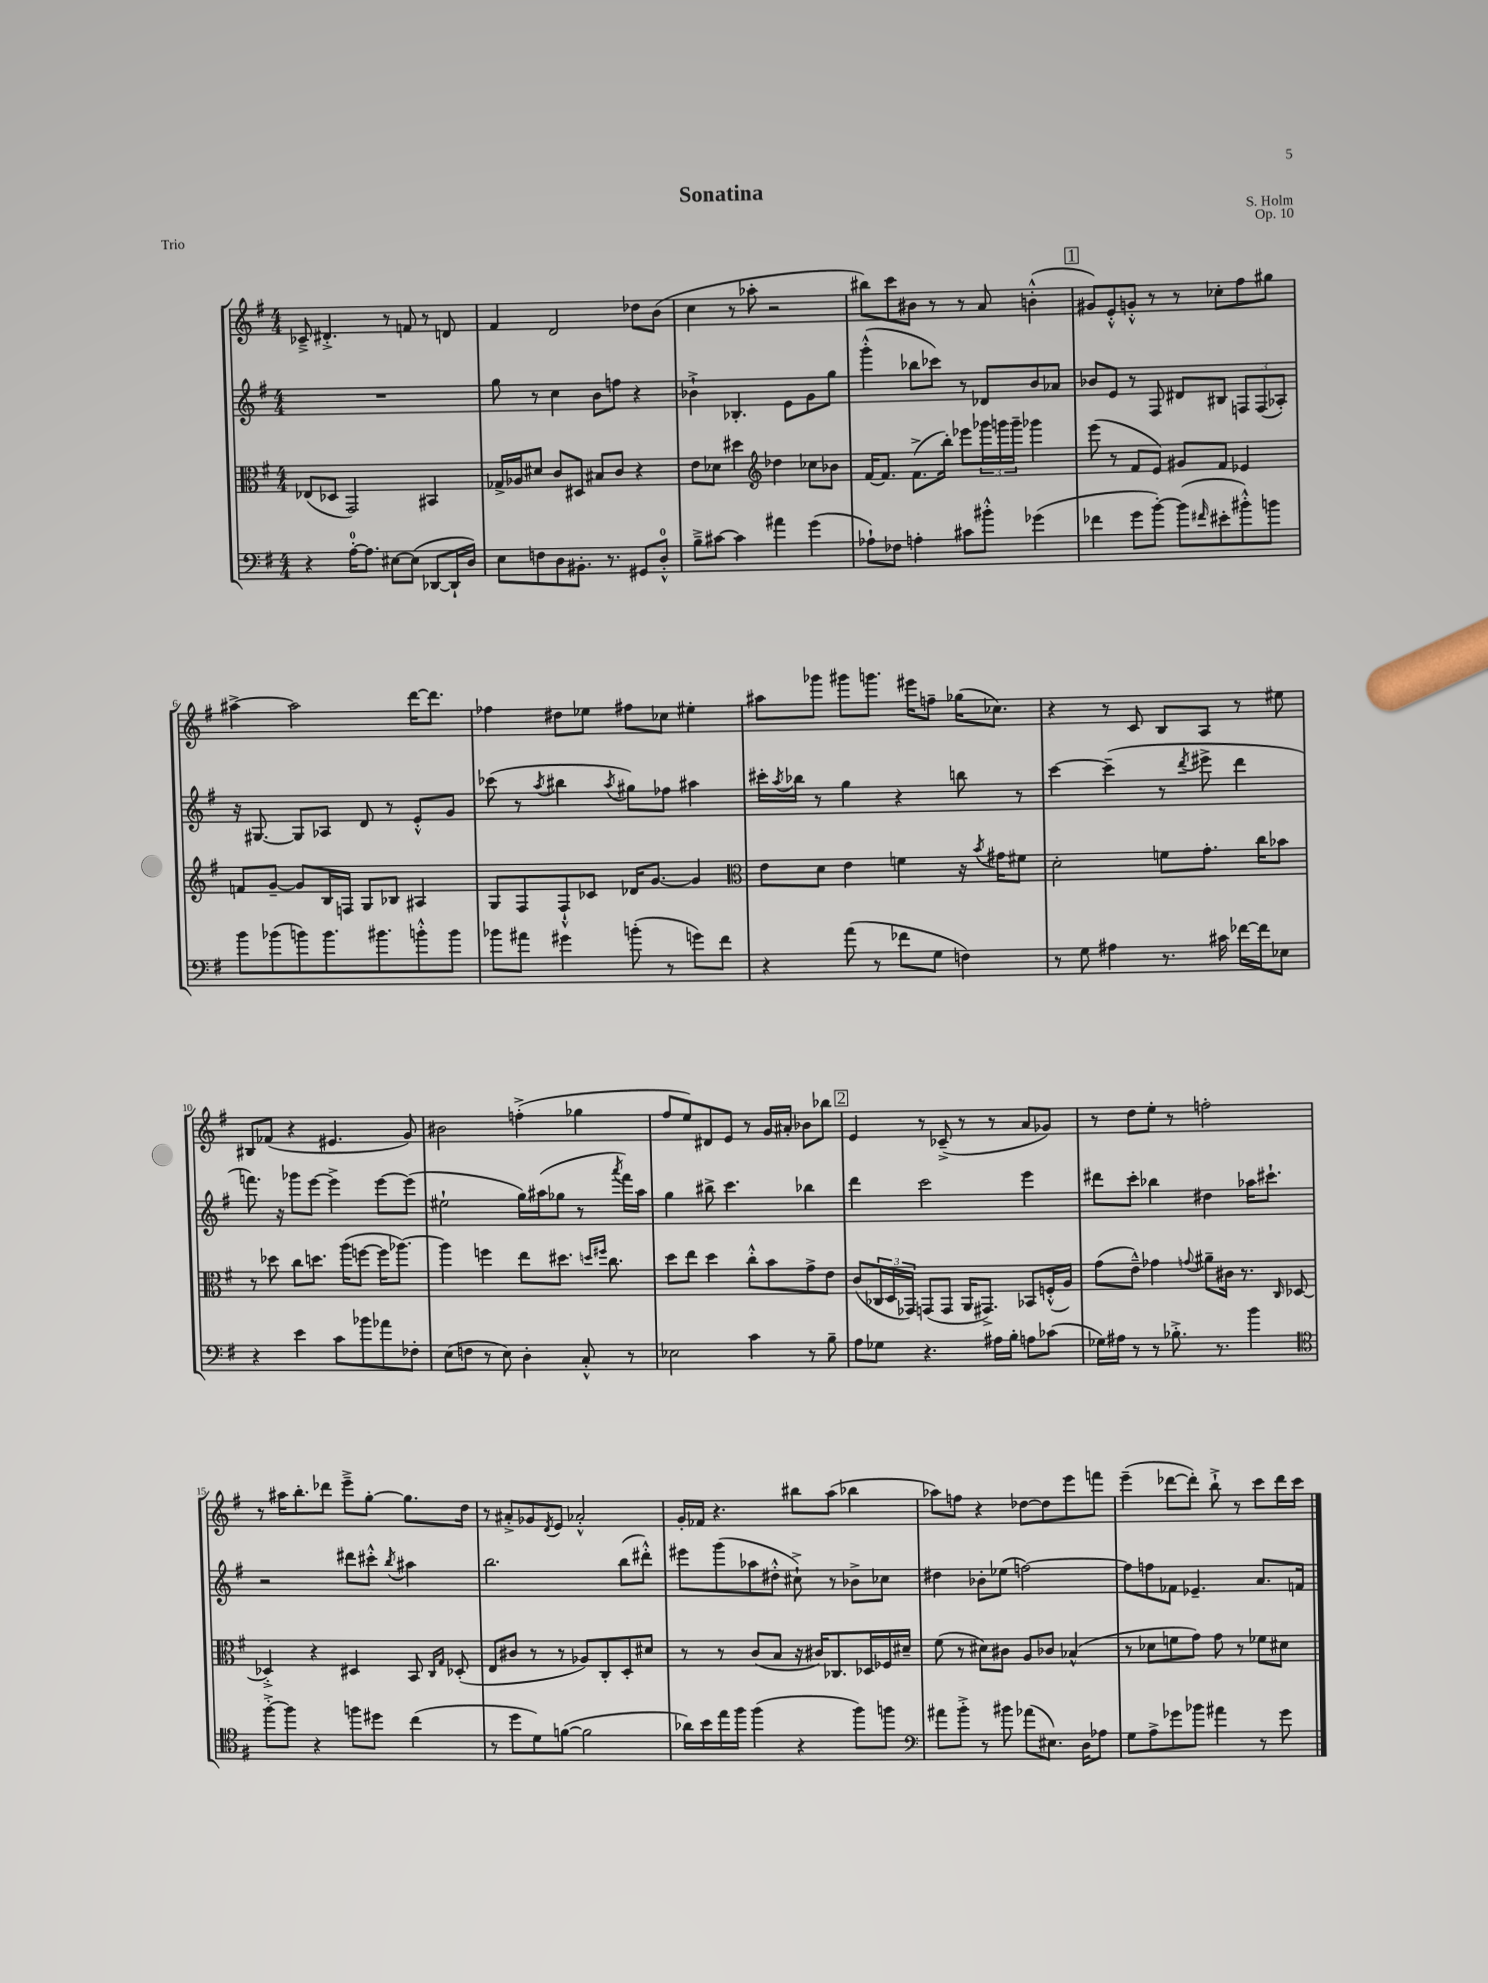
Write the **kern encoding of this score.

**kern	**kern	**kern	**kern
*staff4	*staff3	*staff2	*staff1
*clefF4	*clefC3	*clefG2	*clefG2
*k[f#]	*k[f#]	*k[f#]	*k[f#]
*M4/4	*M4/4	*M4/4	*M4/4
4r	(8E-/L	1r	8c-~^/
.	8D-/J	.	4.d#'^/
[16A'\LK	2GG/)	.	.
8.A\]J	.	.	.
[8E#\L	.	.	8r
(8E#\]J	.	.	8f/
[8DD-/L	4BB#/	.	8r
16DD-`/]L	.	.	8d/
16D/JJ)	.	.	.
=	=	=	=
8E\L	16G-^/LL	8gg\	4f#/
.	16A-/J	.	.
8F\	8d#/J	8r	.
8D\	8c/L	4cc\	2d/
8.BB#'\J	8D#/J	.	.
.	8B#/L	8b\L	.
8.r	.	.	.
.	8c/J	8ff\J	.
8GG#/L	4r	4r	8dd-\L
8D'^^/J	.	.	(8b\J
=	=	=	=
8B~^\L	8e\L	4b-`^\	4cc\
[8c#\J	8d-\J	.	.
4c#\]	4dd#\	4.B-'/	8r
.	.	.	8aa-'\
*	*clefG2	*	*
4a#\	4dd-\	.	2r
.	.	8e\L	.
(4g\	8cc-\L	8g\	.
.	8b-\J	8gg\J	.
=	=	=	=
8A-`\L)	[16f#/LK	(4ggg'^^\	8bb#\L)
.	8.f#/]J	.	.
8F-\J	.	.	8ccc\
4A'\	(8.f#^\L	8bb-\L	8b#\J
.	.	8ccc-\J)	8r
.	16bb'\Jk)	.	.
8c#\L	8eee-\L	8r	8r
8b#'^^\J	24ggg-\L	8d-/L	8a/
.	24ggg\	.	.
.	24ggg~\JJ	.	.
(4g-\	4ggg-\	8b/	(4b'^^\
.	.	8a-/J	.
=	=	=	=
4f-\	(8eee\	8b-/L	8g#/L)
.	8r	8e/J	8e'^^/
8g\L	8f#/L	8r	8g'^^/J
[8b'\J)	8e/J)	8F#/	8r
(8b\]L	8g#/L	8d#/L	8r
16qqf#/	.	.	.
8e#'\	8f#/J	8B#/J	8cc-'\L
8b#'^^\)	4e-/	12F/L	8ff#\
.	.	(12F/	.
8b\J	.	.	8gg#\J
.	.	12A-'/J)	.
=	=	=	=
8b\L	8f/L	16r	[4aa#^\
.	.	[8.G#/	.
(8b-\	[8g~/J	.	.
8b\)	8g/]L	8G#/]L	2aa#\]
8.b\	16B/L	8A-/J	.
.	16F/JJ	.	.
.	8G/L	8d/	.
8.b#\	.	.	.
.	8B-/J	8r	.
8b'^^\	4A#/	8e'^^/L	[16ddd\LK
.	.	.	8.ddd\]J
8b\J	.	8g/J	.
=	=	=	=
8b-\L	8G/L	(8ccc-\	4ff-\
8a#\J	8F#/	8r	.
.	.	8qaa/	.
4g#\	8F#`^^/	4bb#\	8dd#\L
.	8c-/J	.	8ee-\J
.	.	8qaa/	.
(8b'\	16d-/LK	8gg#\L)	8ff#\L
.	[8.g/J	.	.
8r	.	8ff-\J	8cc-\J
8g\L)	4g/]	4aa#\	4ee#'\
8f#\J	.	.	.
=	=	=	=
*	*clefC3	*	*
4r	8e\L	16ccc#'\LL	8aa#\L
.	.	8qaa/	.
.	.	16bb-\JJ	.
.	8d\J	8r	8ggg-\J
(8a\	4e\	4gg\	8ggg#\L
8r	.	.	8.ggg\J
8f-\L	4f\	4r	.
.	.	.	16eee#\LK
8G\J	.	.	8ff~\J
4F\)	16r	8bb\	(16gg-\LK
.	8qb/	.	.
.	16g#\LK	.	8.cc-\J)
.	8f#\J	8r	.
=	=	=	=
8r	2d'\	[4ccc\	4r
8G\	.	.	.
4A#\	.	(4ccc~\]	8r
.	.	.	8c/
8.r	8f\L	8r	8B/L
.	.	8qddd/	.
.	8.g'\J	8eee#^\	8A/J
16c#\	.	.	.
[16f-\LL	.	4ddd\	8r
16f-\]J	16cc\LK	.	.
8E-\J	8b-\J	.	8ee#\
=	=	=	=
4r	8r	8.fff\)	8B#/L
.	8dd-\	.	(8f-/J
.	.	16r	.
4e\	8cc\L	8ggg-\L	4r
.	8.dd\J	[8eee\J	.
8c\L	.	4eee^\]	4.e#/
.	(16aa\LK	.	.
8b-\	[8ff\J	.	.
8a-\	16ff\]LK	[8eee\L	.
.	[8.aa-\J)	.	.
8F-'\J	.	(8eee\]J	8g/)
=	=	=	=
(8E\L	4aa-\]	2ee#`\	2b#\
8F\J	.	.	.
8r	4ff\	.	.
8E\)	.	.	.
4D'\	8ee\L	16gg\LL)	(4ff'^\
.	.	(16aa#\J	.
.	8.dd#\J	8gg-\J	.
8C'^^/	.	8r	4gg-\
.	16qqdd/LL	.	.
.	16qqff#/JJ	.	.
.	8.cc\	.	.
.	.	8qaaa/	.
8r	.	16fff#\LL)	.
.	.	16aa#\JJ	.
=	=	=	=
2E-\	8dd\L	4gg\	8ff#/L
.	8ee\J	.	8ee/)
.	4dd\	8bb#^\	8d#/
.	.	4.ccc\	8e/J
4c\	8cc'^^\L	.	8r
.	8b\	.	16g/LL
.	.	.	16a#'/JJ
8r	8g^\	4bb-\	8b-\L
8B~\	8e\J	.	8bb-\J
=	=	=	=
8A\L	(8c/L	4ddd\	4e/
8G-\J	24C-/L	.	.
.	24D/	.	.
.	24GG-/JJ)	.	.
4.r	(8GG/L	2ccc\	8r
.	8GG/J	.	(8c-~^/
.	16AA/LK	.	8r
.	8.GG#^/J)	.	.
16A#\LL	.	.	8r
16B'\JJ	.	.	.
8A\L	8BB-/L	4eee\	8a/L
(8c-\J	(16F'^^/L	.	8g-/J)
.	16A/JJ)	.	.
=	=	=	=
16G-\LL)	(8g\L	8ddd#\L	8r
16A#\JJ	.	.	.
8r	8e~^^\J)	8ccc'\J	8dd\L
8r	4g-\	4bb-\	8ee'\J
8.B-'^\	.	.	8r
.	8qqg/	.	.
.	8a#~\L	4dd#\	2ff'\
8.r	.	.	.
.	16c#\Jk	.	.
.	8.r	.	.
4b\	.	16aa-\LK	.
.	.	8.ccc#`\J	.
.	16qqC/	.	.
.	[8D-/	.	.
=	=	=	=
*clefC4	*	*	*
[8ff#'^\L	4D-'^/]	2r	8r
8ff#\]J	.	.	16aa#\LK
.	.	.	8.bb'\
4r	4r	.	.
.	.	.	8ddd-\J
8ff\L	4D#/	8ddd#\L	8eee~^\L
8dd#\J	.	8ccc#'^^\J	[8gg'\J
.	.	8qbb/	.
(4cc\	8BB/	4aa#\	8.gg\]L
.	16qqC/LL	.	.
.	16qqG/JJ	.	.
.	(8D-'/	.	.
.	.	.	16dd\Jk
=	=	=	=
8r	8E/L	2.bb\	8r
8dd\L	8c#/J	.	8a#'^/L
8d\)	8r	.	8g-/
.	.	.	8qd/
([8f\J	8r	.	8e/J
2f\]	8A-/L)	.	2a-'^^/
.	8C'/	.	.
.	8D'/	(8bb\L	.
.	8d#/J	8ddd#'^^\J)	.
=	=	=	=
16a-\LL)	8r	8eee#\L	16g'/LL
16b\	.	.	16f-/JJ
16ee\	8r	(8ggg\	4.r
16ff#\JJ	.	.	.
(4ff#\	(8c/L	8aa-\	.
.	8B/J	8dd#'^^\J	.
4r	16r	8cc#`^\)	8bb#\L
.	16c#/LK)	.	.
.	8.C-/	8r	(8aa\J
8ff#\L)	.	8b-^\L	4bb-\
.	16D-/L	.	.
8ff\J	16F-/	8cc-\J	.
.	16d#~/JJ	.	.
=	=	=	=
*clefF4	*	*	*
8a#\L	(8f#\	4dd#\	8aa-\L)
8b'^\J	8r	.	8ff\J
8r	8d#\L)	8b-'\L	4r
8b#\	8c#\J	(8ee-\J	.
(8a-\L	8A/L	[2ff\)	[8dd-\L
8.E#\J)	8c-/J	.	8dd-\]
.	(4B-^^/	.	8eee\
16D\LK	.	.	.
8A-\J	.	.	8fff\J
=	=	=	=
8G\L	8r	8ff\]L	(4eee~\
8A^\	8d-\L	8ff\	.
8g-\	8f\	8f-\J	[8ddd-\L
8b-\J	8g\J)	4.e-~/	8ddd-'\]J)
4a#\	8g\	.	8bb`^\
.	8r	.	8r
8r	8f-\L	8.a/L	8ccc\L
8g-\	8d#\J	.	16ddd-\L
.	.	16f/Jk	16ccc\JJ
==	==	==	==
*-	*-	*-	*-
